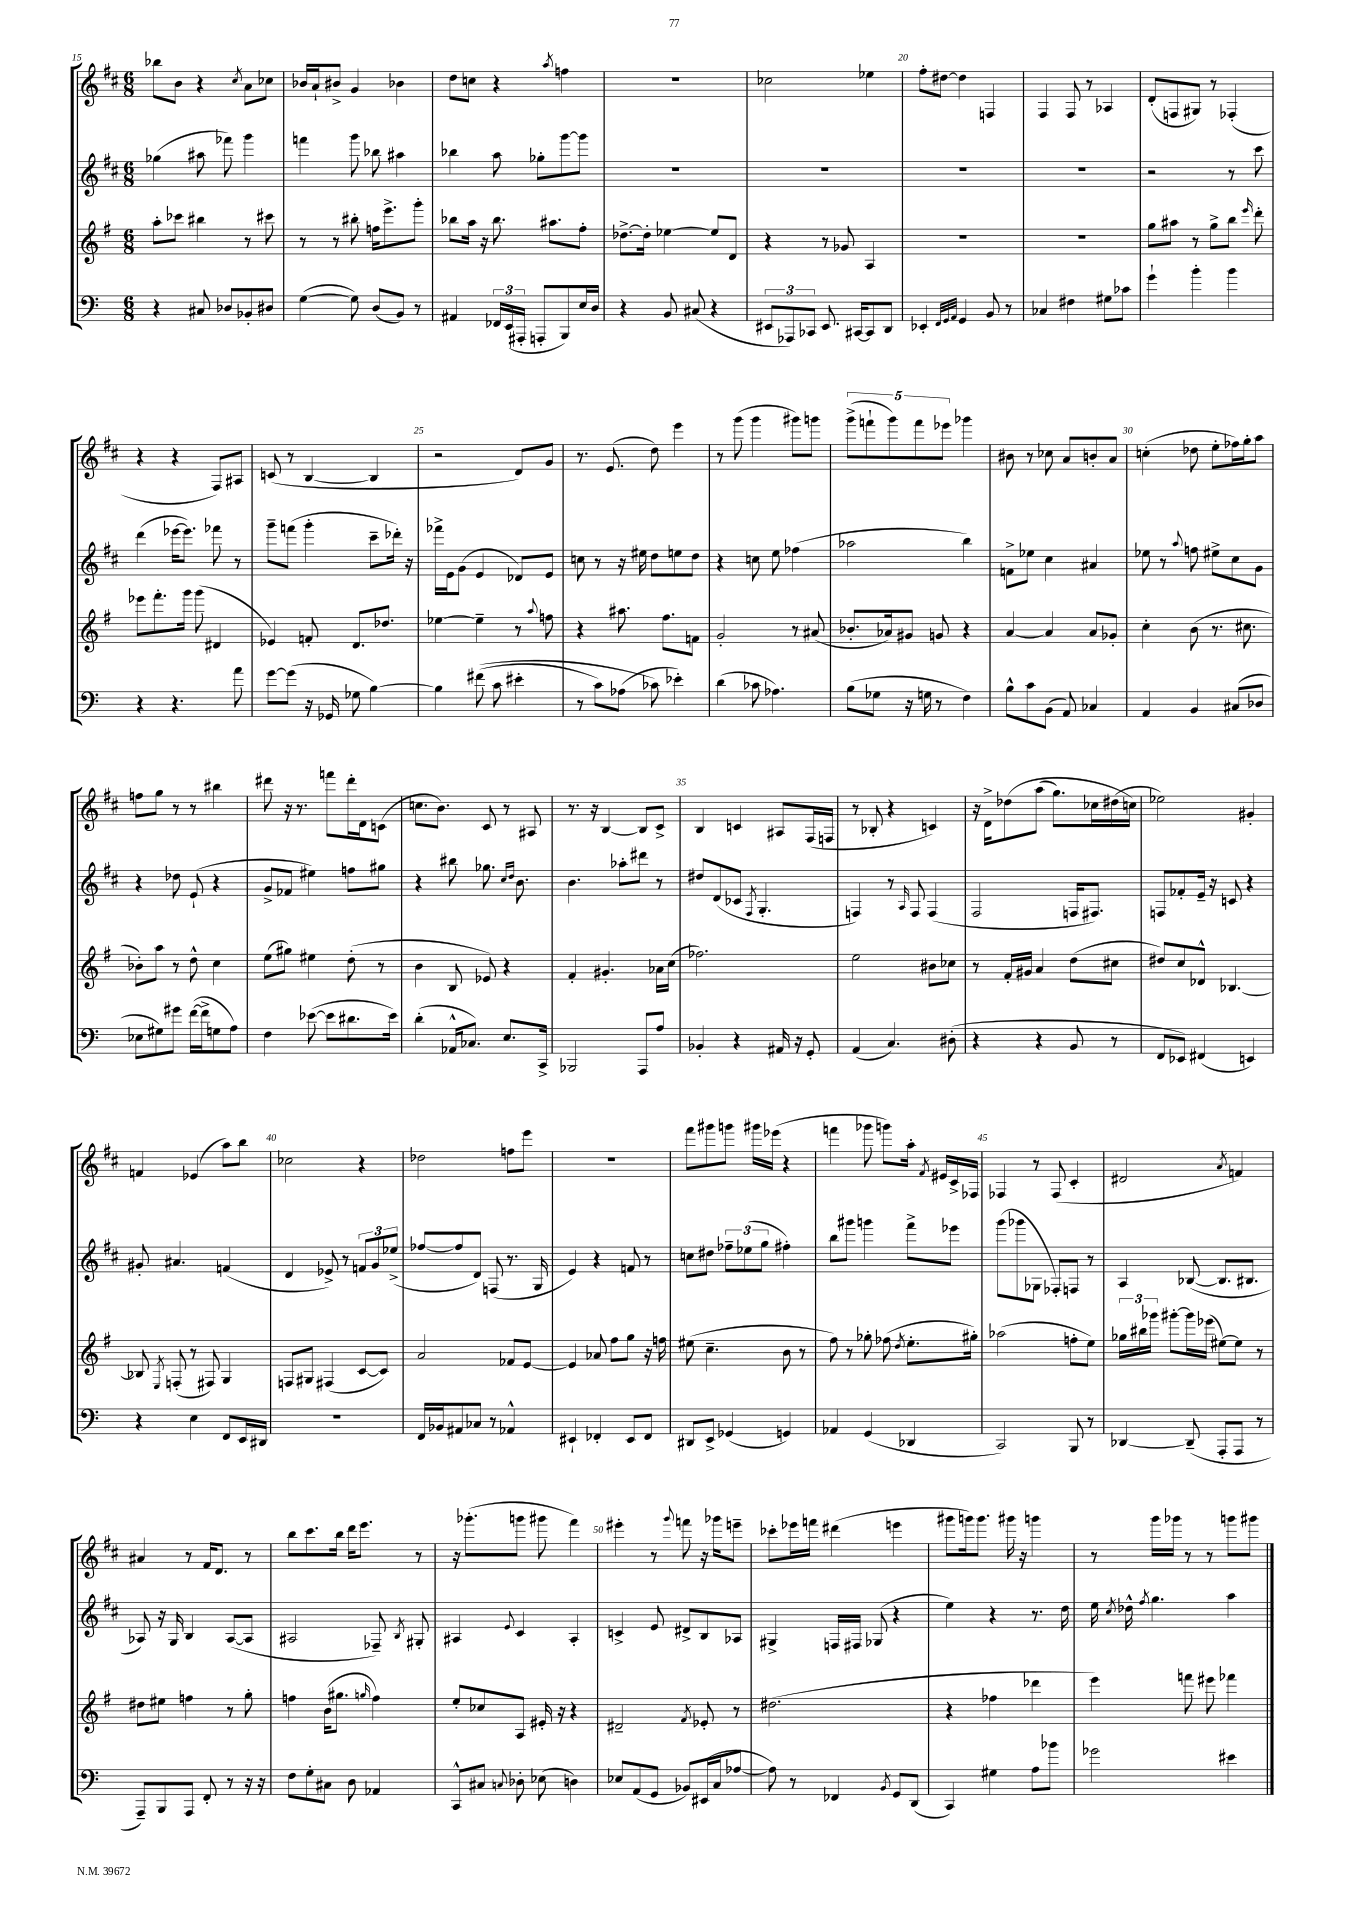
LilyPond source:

<<
\new StaffGroup <<
\new Staff = "s0" {
    \clef treble \key d \major \numericTimeSignature \time 6/8
    \autoBeamOff bes''8[ b'8] r4 \acciaccatura { cis''8 } a'8[ ces''8] |
    bes'16[ a'16-! bis'8]-> g'4 bes'4 |
    d''8[ c''8] r4 \acciaccatura { a''8 } f''4 |
    R2. |
    ces''2 ees''4 |
    fis''8[-. dis''8]~ dis''4 f4 |
    fis4 fis8 r8 aes4 |
    d'8[-.( f8 gis8]) r8 fes4-.( |
    r4 r4 fis8[) ais8] |
    c'8( r8 b4~ b4 |
    r2 d'8[) g'8] |
    r8. e'8.( d''8) e'''4 |
    r8 g'''8( g'''4 gis'''8[) g'''8] |
    \tuplet 5/4 { g'''8[->( f'''8-! g'''8) f'''8 ees'''8] } ges'''4 |
    bis'8 r8 ces''8 a'8[ b'8-. a'8] |
    c''4-.( des''8 e''8[-. fes''16) g''16-. a''8] |
    f''8[ g''8] r8 r8 bis''4 |
    dis'''8 r16 r8. f'''8[ dis'''16-. d'16 c'8]( |
    c''8.[ b'8.]) cis'8 r8 ais8 |
    r8. r16 b4~ b8[ cis'8]-> |
    b4 c'4 ais8[ fis16( f16] |
    r8 bes8-. r4 c'4) |
    r16 d'16[-> des''8\( a''8]( g''8.[) ces''16 dis''16( c''16]\) |
    ees''2) gis'4-. |
    f'4 ees'4( a''8[) b''8] |
    ces''2 r4 |
    des''2 f''8[ e'''8] |
    R2. |
    fis'''8[ gis'''8 g'''8] gis'''16[ ees'''16]( r4 |
    f'''4 ges'''8 g'''8[) a''16]-. \acciaccatura { fis'8 } eis'16[ cis'16-> fes16] |
    fes4 r8 fes8( cis'4-. |
    dis'2 \acciaccatura { a'8 } f'4) |
    ais'4 r8 fis'16[ d'8.] r8 |
    b''8[ cis'''8. b''16] d'''16[ e'''8.] r8 |
    r16 ges'''8.[-.( g'''8] gis'''8 fis'''4) |
    eis'''4-. r8 \appoggiatura { g'''8 } f'''8 r16 ges'''16[ e'''8]-- |
    ces'''8[-. ees'''16 f'''16] dis'''4( e'''4 |
    gis'''8[ g'''16) g'''8.] gis'''16 r16 g'''4 |
    r8 g'''16[ ges'''16] r8 r8 g'''8[ gis'''8] \bar "|." |
}
\new Staff = "s1" {
    \clef treble \key d \major \numericTimeSignature \time 6/8
    \autoBeamOff ges''4( ais''8 fes'''8) g'''4 |
    f'''4 g'''8 bes''8 ais''4 |
    bes''4 a''8 ges''8[-. g'''8~ g'''8] |
    R2. |
    R2. |
    R2. |
    R2. |
    r2 r8 cis'''8 |
    d'''4( ees'''16[~ ees'''8.]) fes'''8 r8 |
    g'''8[-- f'''8]( g'''4-. cis'''8[-- des'''16]-.) r16 |
    fes'''16[-> e'16 g'8]( e'4 des'8[) e'8] |
    c''8 r8 r16 eis''16 d''8[ e''8 d''8] |
    r4 c''8 e''8 fes''4( |
    aes''2 b''4) |
    f'8[-> ees''8] cis''4 ais'4 |
    ees''8 r8 \appoggiatura { a''8 } f''8 eis''8[-> cis''8 g'8] |
    r4 des''8 e'8-!( r4 |
    g'8[-> fes'8] eis''4) f''8[ gis''8] |
    r4 bis''8 ges''8. \grace { cis''16[ d''16] } b'8. |
    b'4. aes''8[-. dis'''8] r8 |
    dis''8[ d'8( ces'8] \acciaccatura { fis8 } g4.-. |
    f4) r8 \grace { a16 } f8 f4( |
    fis2 f16[ fis8.]) |
    f8[ fes'8-. e'16]-- r16 c'8 r4 |
    gis'8-. ais'4. f'4( |
    d'4 ees'8->) r8 \tuplet 3/2 { f'8[ g'8 ees''8]->( } |
    fes''8[~ fes''8 d'8]) f8( r8. g16 |
    e'4) r4 f'8 r8 |
    c''8[ dis''8] \tuplet 3/2 { fes''8[-- ees''8( g''8] } fis''4-.) |
    b''8[ gis'''8] g'''4 fis'''8[-> ees'''8] |
    g'''8[( ges'''8 ges8] fes8[-.) f8] r8 |
    a4 bes8~( bes8.[ bis8.] |
    aes8) r16 g16 b4 aes8[~( aes8] |
    ais2 fes8--) \acciaccatura { b8 } gis8-. |
    ais4 \appoggiatura { e'8 } cis'4 ais4-. |
    c'4-> e'8 dis'8[-> b8 aes8] |
    gis4-> f16[ fis16] ges8( r4 |
    e''4) r4 r8. d''16 |
    e''16 \acciaccatura { cis''8 } des''16-^ \acciaccatura { fis''8 } g''4. a''4 \bar "|." |
}
\new Staff = "s2" {
    \clef treble \key g \major \numericTimeSignature \time 6/8
    \autoBeamOff a''8[-. ces'''8] bis''4 r8 cis'''8 |
    r8 r8 bis''8-. f''16[ e'''8.-> g'''8]-. |
    bes''8[ a''16] r16 bes''8. ais''8.[ fis''8]-. |
    des''8.[~-> des''16]-. ees''4~ ees''8[ d'8] |
    r4 r8 ges'8 a4 |
    R2. |
    R2. |
    g''8[ ais''8] r8 g''8[-> b''8] \grace { e'''16 } d'''8-. |
    ees'''8[ fis'''8.-. g'''16] g'''8( dis'4 |
    ees'4) f'8-. d'8.[ des''8.] |
    ees''4~ ees''4-- r8 \appoggiatura { a''8 } f''8 |
    r4 ais''8. fis''8.[ f'8] |
    g'2-. r8 ais'8( |
    bes'8.[-. aes'16) gis'8] g'8 r4 |
    a'4~ a'4 a'8[ ges'8]-. |
    c''4-. b'8( r8. cis''8. |
    bes'8[-.) a''8] r8 d''8-^ c''4 |
    e''8[( gis''8]) eis''4 d''8-.( r8 |
    b'4 b8 ees'8) r4 |
    fis'4-. gis'4.-. aes'16[ c''16]( |
    fes''2.) |
    e''2 bis'8[ ces''8] |
    r8 fis'16[-. gis'16] a'4 d''8[( cis''8] |
    dis''8[) c''8 des'8]-^ bes4.~ |
    bes8 \acciaccatura { e8 } f8-.( r8 fis8) g4 |
    f8[ gis8] fis4( c'8[~ c'8]) |
    a'2 fes'8[ e'8]~ |
    e'4 aes'8 fis''8[ g''8] r16 f''16 |
    eis''8( c''4.-- b'8 r8 |
    fis''8) r8 ges''8-. fes''8( \acciaccatura { d''8 } e''8.[-. gis''16]-.) |
    aes''2( f''8[-. e''8]) |
    \tuplet 3/2 { ges''16[ bis''16 ges'''16] } gis'''8[~-. gis'''16 ees'''16]( eis''8[~) eis''8] r8 |
    dis''8[ eis''8] f''4 r8 g''8-. |
    f''4 b'16[( gis''8.] \grace { g''16 } f''4) |
    e''8[-. ces''8 a8] eis'16-. r16 r4 |
    dis'2-- \acciaccatura { fis'8 } ees'8-. r8 |
    dis''2.( |
    r4 fes''4 des'''4 |
    e'''4) f'''8 eis'''8 fes'''4 \bar "|." |
}
\new Staff = "s3" {
    \clef bass \key c \major \numericTimeSignature \time 6/8
    \autoBeamOff r4 cis8 des8[ bes,8-. dis8] |
    g4~( g8) d8[( b,8]) r8 |
    ais,4 \tuplet 3/2 { fes,16[ e,16( ais,,16]-. } a,,8[-. b,,8) e16 d16] |
    r4 b,8 cis8( r4 |
    \tuplet 3/2 { eis,8[ aes,,8) ces,8] } eis,8. cis,16[~ cis,8 d,8] |
    ees,4-. \grace { f,32[ g,32 a,32] } g,4 b,8 r8 |
    ces4 fis4 gis8[ ces'8] |
    g'4-! b'4-. b'4 |
    r4 r4. a'8 |
    g'8[~ g'8]( r16 ges,16 ges8 b4~) |
    b4 fis'8(\( c'8 eis'4-. |
    r8 c'8[) aes8]( ces'8\) ees'4-.) |
    d'4( ces'8 aes4.) |
    b8[( ges8] r16 g16 r8 f4) |
    b8[-^ c'8 b,8]( a,8) ces4 |
    a,4 b,4 cis8[( des8] |
    ees8[ gis8) gis'8] f'16[~( f'16-> g8 a8]) |
    f4 ees'8~( ees'8[ dis'8. ees'16]) |
    d'4-.( aes,16[-^ ces8.]) e8.[ c,16]-> |
    bes,,2 a,,8[ a8] |
    bes,4-. r4 ais,16 r16 g,8-. |
    a,4( c4.) dis8-.( |
    r4 r4 b,8 r8 |
    f,8[ ees,8]) fis,4( e,4) |
    r4 e4 f,8[ e,16 dis,16] |
    R2. |
    f,16[ bes,16 ais,8 ces8] r8 aes,4-^ |
    eis,4-! fes,4-. eis,8[ fes,8] |
    dis,8[ e,8]-> ges,4( g,4) |
    aes,4 g,4( des,4 |
    c,2) b,,8 r8 |
    des,4~ des,8--( a,,8[-. a,,8] r8 |
    a,,8[--) b,,8 a,,8] f,8-. r8 r16 r16 |
    f8[ g8-. cis8] d8 aes,4 |
    c,8[-^ cis8] \appoggiatura { c8 } des8-. ees8( d4) |
    ees8[ a,8( g,8] bes,8[) eis,16( c16 aes8]~ |
    aes8) r8 fes,4 \acciaccatura { b,8 } g,8[ d,8]( |
    c,4) gis4 a8[ bes'8] |
    ges'2 eis'4 \bar "|." |
}
>>
>>
\layout { \context { \Score currentBarNumber = #15 \override BarNumber.break-visibility = ##(#f #t #t) barNumberVisibility = #(every-nth-bar-number-visible 5) } }
